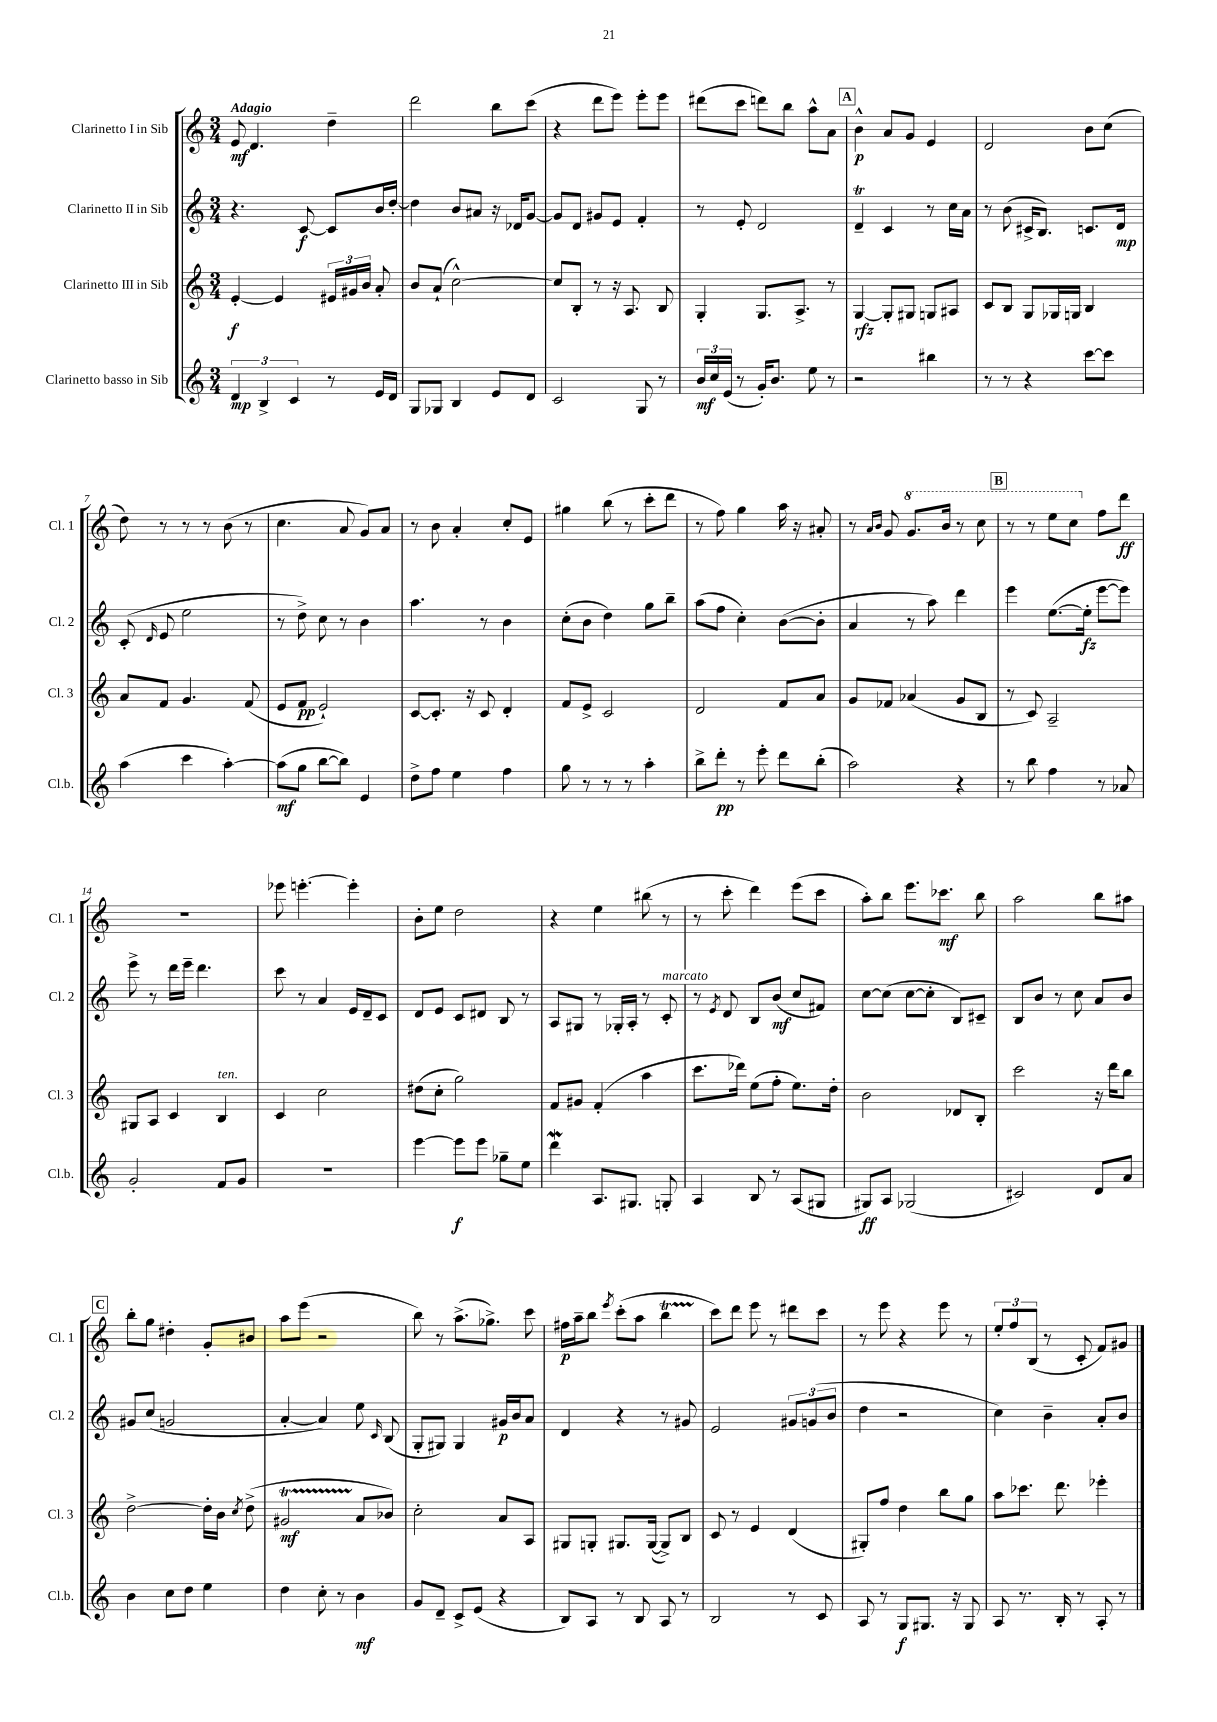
<<
\new StaffGroup <<
\new Staff = "s0" \with { instrumentName = "Clarinetto I in Sib" shortInstrumentName = "Cl. 1" } {
    \clef treble \key c \major \numericTimeSignature \time 3/4 \tempo "Adagio"
    \autoBeamOff e'8\mf d'4. d''4-- |
    d'''2 b''8[ c'''8]( |
    r4 d'''8[ e'''8]) e'''8[-. e'''8] |
    dis'''8[( c'''8] d'''8[) b''8] a''8[-^ a'8] |
    \mark \markup { \box "A" } b'4-^\p a'8[ g'8] e'4 |
    d'2 b'8[ c''8]( |
    d''8) r8 r8 r8 b'8( r8 |
    c''4. a'8 g'8[) a'8] |
    r8 b'8 a'4-. c''8[-. e'8] |
    gis''4 b''8( r8 c'''8[-. d'''8] |
    r8 f''8) g''4 a''16 r16 ais'8-. |
    r8 \grace { a'16[ b'16] } g'8 \ottava #1 g''8.[ b''16] r8 c'''8 |
    \mark \markup { \box "B" } r8 r8 e'''8[ c'''8] \ottava #0 f''8[ d'''8]\ff |
    R2. |
    ees'''8 e'''4.~-. e'''4-. |
    b'8[-. e''8] d''2 |
    r4 e''4 bis''8( r8 |
    r8 c'''8-. d'''4) e'''8[( c'''8] |
    a''8[-.) b''8] e'''8.[ ces'''8.]\mf b''8 |
    a''2 b''8[ ais''8] |
    \mark \markup { \box "C" } b''8[-. g''8] dis''4-. g'8[-. bis'8] |
    a''8[ e'''8]( r2 |
    b''8) r8 a''8.[->( ges''8.]->) c'''8 |
    fis''16[\p a''16-- b''8] \acciaccatura { e'''8 } c'''8[-.( a''8] b''4\startTrillSpan |
    c'''8[\stopTrillSpan) d'''8] e'''8 r8 dis'''8[ c'''8] |
    r8 e'''8 r4 e'''8 r8 |
    \tuplet 3/2 { e''8[-. f''8 b8]( } r8 c'8-. f'8[) gis'8] \bar "|." |
}
\new Staff = "s1" \with { instrumentName = "Clarinetto II in Sib" shortInstrumentName = "Cl. 2" } {
    \clef treble \key c \major \numericTimeSignature \time 3/4
    \autoBeamOff r4. c'8~\f c'8[ b'16 d''16]~-. |
    d''4 b'8[ ais'8] r16 des'16[ g'8]~ |
    g'8[ d'8] gis'8[ e'8] f'4-. |
    r8 e'8-. d'2 |
    \mark \markup { \box "A" } d'4--\trill c'4 r8 c''16[ a'16] |
    r8 b'8( cis'16[-> b8.]) c'8.[ d'16]\mp |
    c'8-.( \grace { d'16 } e'8 e''2 |
    r8 d''8->) c''8 r8 b'4 |
    a''4. r8 b'4 |
    c''8[-.( b'8] d''4) g''8[ b''8]-- |
    a''8[( f''8] c''4-.) b'8[~( b'8]-. |
    a'4 r8 a''8) d'''4 |
    \mark \markup { \box "B" } e'''4 e''8.[~( e''16]-.\fz e'''8[~ e'''8]) |
    e'''8-> r8 d'''16[ e'''16]-- d'''4. |
    c'''8 r8 a'4 e'16[ d'16-- c'8] |
    d'8[ e'8] c'8[ dis'8] b8 r8 |
    a8[ gis8] r8 ges16[-. a16]-. r8 c'8-.^\markup { \italic "marcato" } |
    r8 \acciaccatura { e'8 } d'8 b8[ b'8]\mf( c''8[ fis'8]) |
    c''8[~ c''8]( c''8[~ c''8]-. b8[) cis'8]-- |
    b8[ b'8] r8 c''8 a'8[ b'8] |
    \mark \markup { \box "C" } gis'8[ c''8]( g'2 |
    a'4~-. a'4) e''8 \grace { c'16 } b8( |
    g8[-. gis8]) gis4 gis'16[\p b'16 a'8] |
    d'4 r4 r8 gis'8 |
    e'2 \tuplet 3/2 { gis'8[ g'8( b'8] } |
    d''4 r2 |
    c''4) b'4-- a'8[-. b'8] \bar "|." |
}
\new Staff = "s2" \with { instrumentName = "Clarinetto III in Sib" shortInstrumentName = "Cl. 3" } {
    \clef treble \key c \major \numericTimeSignature \time 3/4
    \autoBeamOff e'4~-.\f e'4 \tuplet 3/2 { eis'16[ gis'16 b'16] } a'8-. |
    b'8[ a'8]-!( c''2~-^) |
    c''8[ b8]-. r8 r16 a8. b8 |
    g4-. g8.[ a8.]-> r8 |
    \mark \markup { \box "A" } g4~\rfz g8[-. gis8] g8[ ais8] |
    c'8[ b8] g8[ ges16 g16] b4 |
    a'8[ f'8] g'4. f'8( |
    e'8[ f'8]\pp e'2-!) |
    c'8[~ c'8.]-. r16 c'8 d'4-. |
    f'8[ e'8]-> c'2 |
    d'2 f'8[ a'8] |
    g'8[ fes'8] aes'4( g'8[ b8] |
    \mark \markup { \box "B" } r8 c'8) a2-- |
    gis8[ a8] c'4 b4^\markup { \italic "ten." } |
    c'4 c''2 |
    dis''8[( c''8]-. g''2) |
    f'8[ gis'8] f'4-.( a''4 |
    c'''8.[ des'''16]) e''8[( f''8]-. e''8.[) d''16]-. |
    b'2 des'8[ b8]-. |
    c'''2 r16 d'''16[ b''8] |
    \mark \markup { \box "C" } d''2~-> d''16[-. b'16] \acciaccatura { c''8 } d''8->( |
    gis'2\startTrillSpan\mf a'8[\stopTrillSpan bes'8]) |
    c''2-. a'8[ a8] |
    gis8[ g8]-. gis8.[ gis16]~( gis8[->) b8] |
    c'8 r8 e'4 d'4( |
    gis8[-.) f''8] d''4 b''8[ g''8] |
    a''8[ ces'''8.] d'''8. ees'''4-. \bar "|." |
}
\new Staff = "s3" \with { instrumentName = "Clarinetto basso in Sib" shortInstrumentName = "Cl.b." } {
    \clef treble \key c \major \numericTimeSignature \time 3/4
    \autoBeamOff \tuplet 3/2 { d'4\mp b4-> c'4 } r8 e'16[ d'16] |
    g8[ ges8] b4 e'8[ d'8] |
    c'2 g8 r8 |
    \tuplet 3/2 { b'16[\mf c''16 e'16]( } r8 g'16[-.) b'8.] e''8 r8 |
    \mark \markup { \box "A" } r2 bis''4 |
    r8 r8 r4 c'''8[~ c'''8] |
    a''4( c'''4 a''4~-.) |
    a''8[\mf( g''8] b''8[~ b''8]) e'4 |
    d''8[-> f''8] e''4 f''4 |
    g''8 r8 r8 r8 a''4-. |
    b''8[-> d'''8]-.\pp r8 e'''8-. d'''8[ b''8]-.( |
    a''2) r4 |
    \mark \markup { \box "B" } r8 b''8 f''4 r8 aes'8 |
    g'2-. f'8[ g'8] |
    R2. |
    e'''4~ e'''8[\f e'''8] ges''8[-- e''8] |
    d'''4\mordent a8.[ gis8.] g8-. |
    a4 b8 r8 a8[( gis8] |
    gis8[\ff) a8] ges2( |
    cis'2) d'8[ a'8] |
    \mark \markup { \box "C" } b'4 c''8[ d''8] e''4 |
    d''4 c''8-. r8 b'4\mf |
    g'8[ d'8]-- c'8[-> e'8]( r4 |
    b8[) a8] r8 b8 a8 r8 |
    b2 r8 c'8 |
    a8 r8 g8[\f gis8.] r16 gis8 |
    a8 r8. b16-. r8 a8-. r8 \bar "|." |
}
>>
>>
